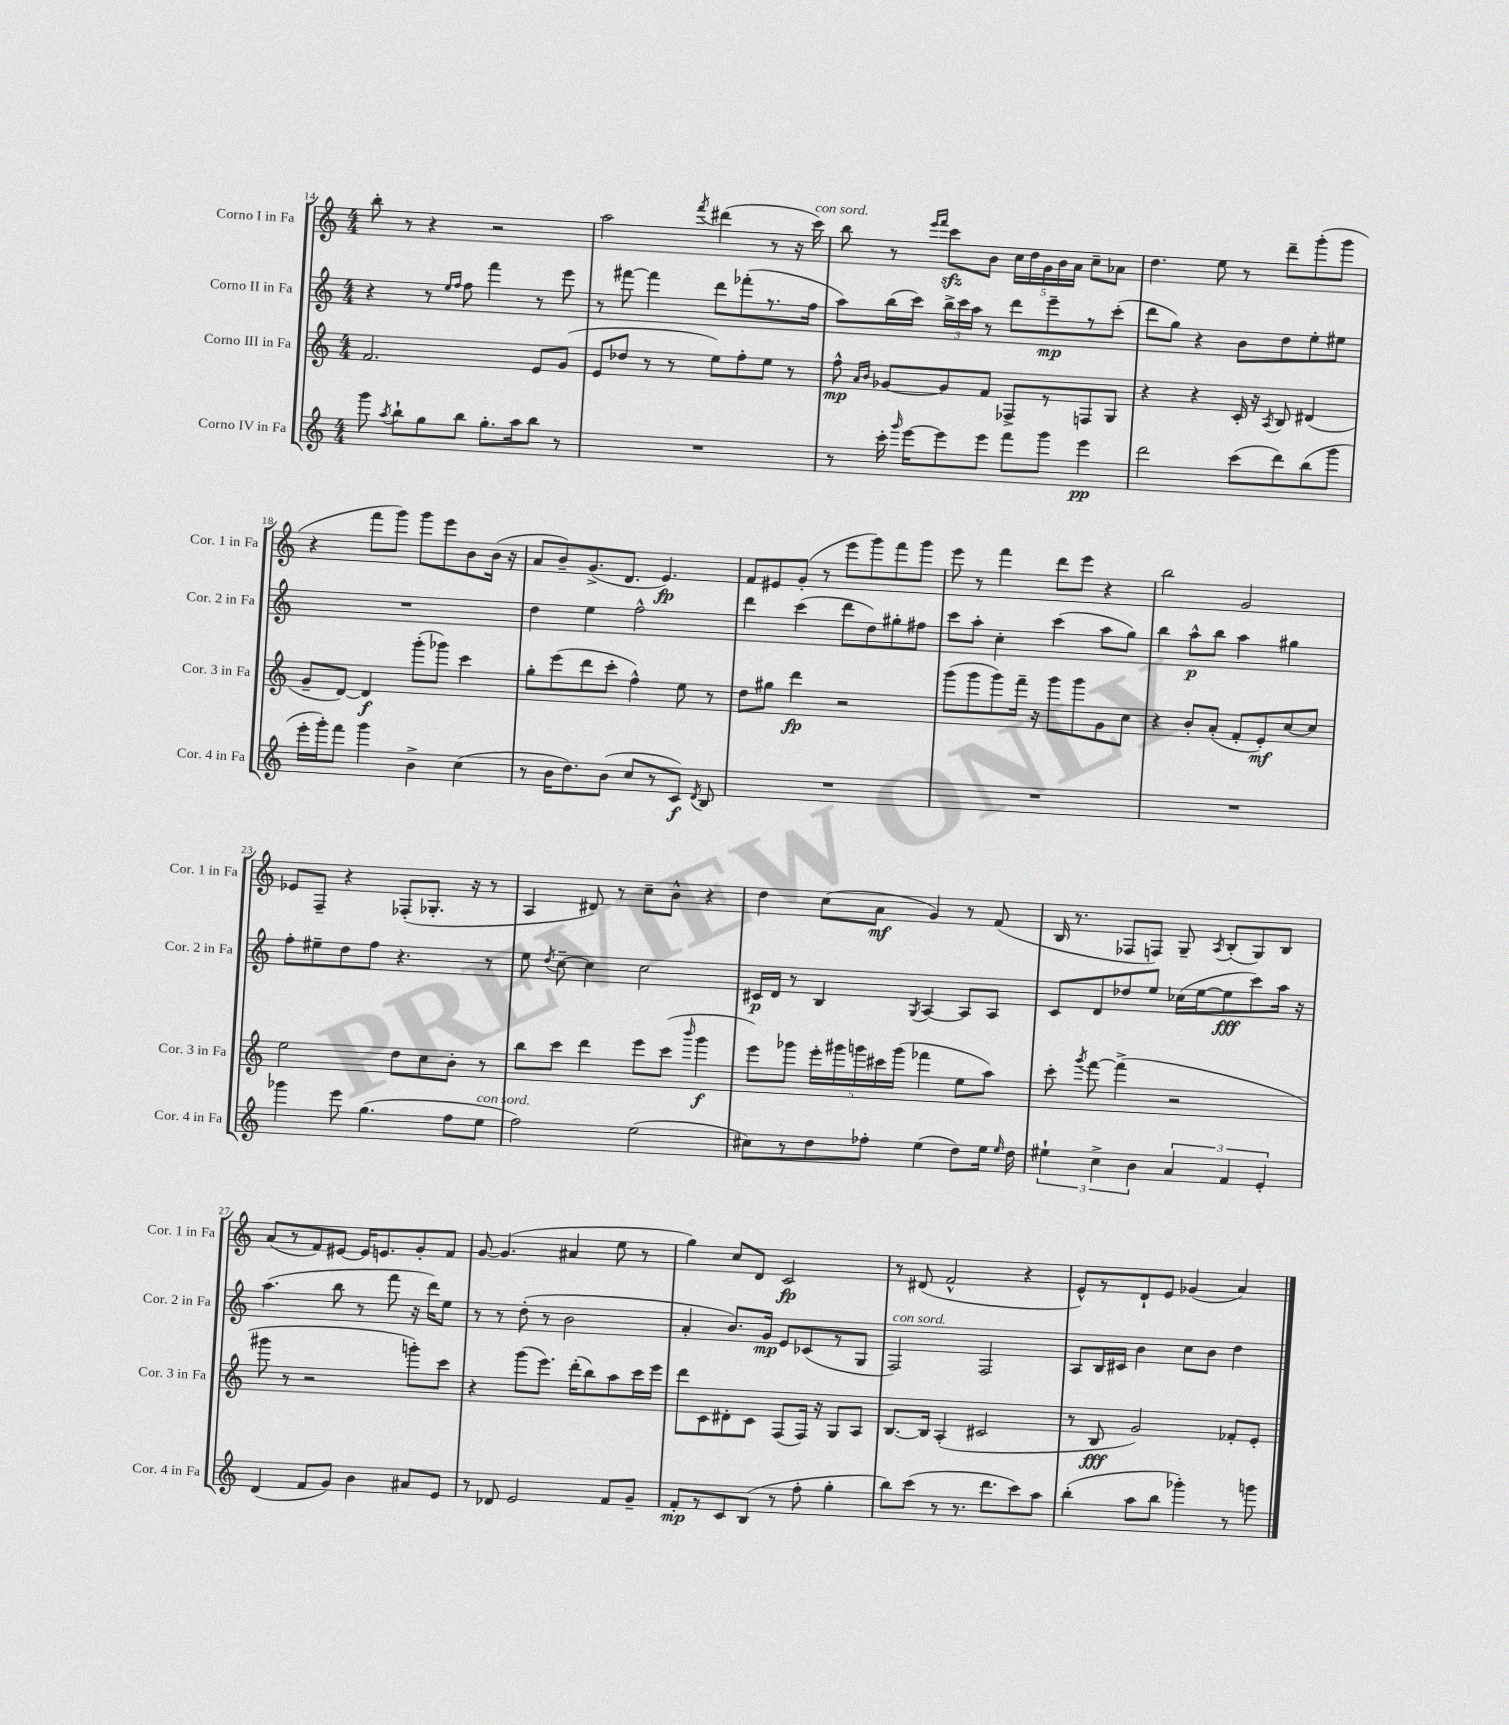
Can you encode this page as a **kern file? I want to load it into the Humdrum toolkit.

**kern	**kern	**kern	**kern
*staff4	*staff3	*staff2	*staff1
*clefG2	*clefG2	*clefG2	*clefG2
*k[]	*k[]	*k[]	*k[]
*M4/4	*M4/4	*M4/4	*M4/4
8ggg	2.f	4r	8bb'
8qaa	.	.	.
8bb`	.	.	8r
8gg	.	8r	4r
.	.	16qqee	.
.	.	16qqff	.
8bb	.	8ff	.
8.gg'	.	4fff	2r
16aa	.	.	.
8bb	8e	8r	.
8r	(8g	8eee	.
=	=	=	=
1r	8e	8r	2aa
.	8dd-	[8fff#	.
.	8r	4fff#]	.
.	8r	.	.
.	.	.	8qfff
.	8ee)	8ddd	(4ddd#
.	8ff'	(8fff-'	.
.	8ee	8.r	8r
.	8r	.	16r
.	.	16ff	16ccc)
=	=	=	=
8r	8ff^^	8aa)	8bb
.	16qqa	.	.
.	16qqb	.	.
16ccc'	[8g-	(16bb	8r
16qqggg	.	.	.
[16eee	.	16ccc)	.
.	.	.	16qqeee
.	.	.	16qqfff
8eee]	8g-]	24bb^	8ccc
.	.	24ccc	.
.	.	24aa	.
8eee	8f	8r	8b
8fff	8F-^	8ddd	20cc
.	.	.	20dd
.	.	.	20g
8ggg	8r	8eee~	.
.	.	.	20b
.	.	.	20a
4eee	8F	8r	8cc~
.	8G	(8ccc'	8a-
=	=	=	=
2ddd	4r	8ddd	4.dd
.	.	8gg)	.
.	4r	4r	.
.	.	.	8ee
(8ccc	16c'	8b	8r
.	16r	.	.
.	8qA	.	.
8ddd)	8B	8dd	8ddd~
(8bb	(4d#	8ee'	(8ggg'
8ggg	.	8ee#	8ggg
=	=	=	=
16eee'	8g~	1r	4r
16ggg')	.	.	.
8fff	[8d)	.	.
4ggg	4d]	.	8fff
.	.	.	8ggg)
4b^	(8ggg'	.	8ggg
.	8ggg-)	.	8eee
(4cc	4ccc	.	8b
.	.	.	(16b
.	.	.	16r
=	=	=	=
8r	8gg'	4dd	8a
16b	(8eee	.	8b~)
8.dd)	.	.	.
.	8ddd	4ee	(8.g^
(8b	8ccc'	.	.
.	.	.	8.d
8cc	4ff^^)	2ff^^	.
8r	.	.	4.e)
8c)	8ee	.	.
8qd	.	.	.
8B	8r	.	.
=	=	=	=
1r	8dd	4ddd	8f
.	8gg#	.	8e#
.	4ddd	(4ccc	(8g'
.	.	.	8r
.	2r	8ddd	8eee
.	.	8dd)	8ggg)
.	.	8gg#'	8fff
.	.	8ff#	8ggg
=	=	=	=
1r	(8ggg	8ccc	8eee
.	8ggg	8aa'	8r
.	8ggg)	4cc'	4fff
.	16fff~	.	.
.	16r	.	.
.	8ggg	(4ccc	8ddd
.	8ggg	.	8eee
.	8g	8aa	4r
.	8cc	8gg)	.
=	=	=	=
1r	4r	4bb	2bb
.	8b'	8aa^^	.
.	(8a'	8bb	.
.	8f'	4aa	2g
.	8e')	.	.
.	[8cc	4gg#	.
.	8cc]	.	.
=	=	=	=
4ggg-	2ee	8ff'	8e-
.	.	8ee#~	8F~
8eee	.	8dd	4r
(4.gg	.	8ff	.
.	8dd	4.r	(8F-'
.	8cc	.	8.G-'
8ff	8b'	.	.
.	.	.	16r
8ee	8r	8r	8r
=	=	=	=
2ff)	8bb	8ee	4A
.	.	8qdd	.
.	8ccc	[8cc~	.
.	4ddd	4cc]	8d#)
.	.	.	8r
(2ee	8eee	2cc	8cc~
.	(8ccc	.	8b^^
.	16qqbbb	.	.
.	4ggg	.	4r
=	=	=	=
8cc#)	8eee)	16c#	4dd
.	.	16d	.
8r	8ggg-	8r	.
8dd	20eee'	4B	(8cc
.	20ggg#	.	.
.	20ggg	.	.
8ff-'	.	.	8a
.	20ccc#	.	.
.	(20ggg	.	.
.	.	8qG	.
(4ee	4fff-	[4A	4g)
8dd)	8ee	8A]	8r
16ee	8aa)	8A	(8f
16qqee	.	.	.
16dd	.	.	.
=	=	=	=
6ee#`	8ccc'	8c	16B
.	.	.	8.r
.	8qggg	.	.
.	[8fff	8d	.
6cc^	.	.	.
.	(4fff^]	8dd-	8F-
6b	.	.	.
.	.	8ee	8F)
6a	2r	(16cc-	8G~
.	.	[16ee	.
.	.	.	8qA
.	.	8ee]	(8B'
6f	.	.	.
.	.	8ccc)	8G)
6e'	.	.	.
.	.	16aa	8B
.	.	16r	.
=	=	=	=
(4d	8ggg#	(4.aa	(8a
.	8r	.	8r
8f	2r	.	8f)
8g)	.	8bb	[8e#
4b	.	8r	16e#]
.	.	.	8.e
.	.	8fff	.
8a#	8ggg')	16r	8g'
.	.	16ddd)	.
8e	8ccc	8ee	8f
=	=	=	=
8r	4r	8r	[8g
8d-	.	8r	(4.g]
2e	(8ggg	(8dd'	.
.	8.eee)	8r	.
.	.	2b	4a#
.	(16ddd'	.	.
.	8bb)	.	.
8f	8aa	.	8ee
8g~	16ccc	.	8r
.	16eee	.	.
=	=	=	=
8f'	8ddd	4a'	4gg)
8r	8c	.	.
8c	8d#'	8.b)	8cc
(8B	8c	.	8d
.	.	16g	.
8r	(8F	8e	2c
8ff'	16F)	(8c-	.
.	16r	.	.
4gg'	8G	8r	.
.	8A	8G	.
=	=	=	=
8bb)	[8.B	2F)	8r
(8ccc	.	.	(8d#
.	16B]	.	.
8r	(4A'	.	2f^^
8.r	.	.	.
.	2c#	2F	.
8.ddd	.	.	.
8ccc)	.	.	4r
8aa	.	.	.
=	=	=	=
(4bb'	8r	8A	8e^^)
.	8B	16B	8r
.	.	16c#	.
8aa	2g)	4b	8d`
8bb	.	.	8e
4ggg-')	.	8cc	(4g-
.	.	8b	.
8r	8f-'	4dd	4a)
8ggg	8e'	.	.
==	==	==	==
*-	*-	*-	*-
